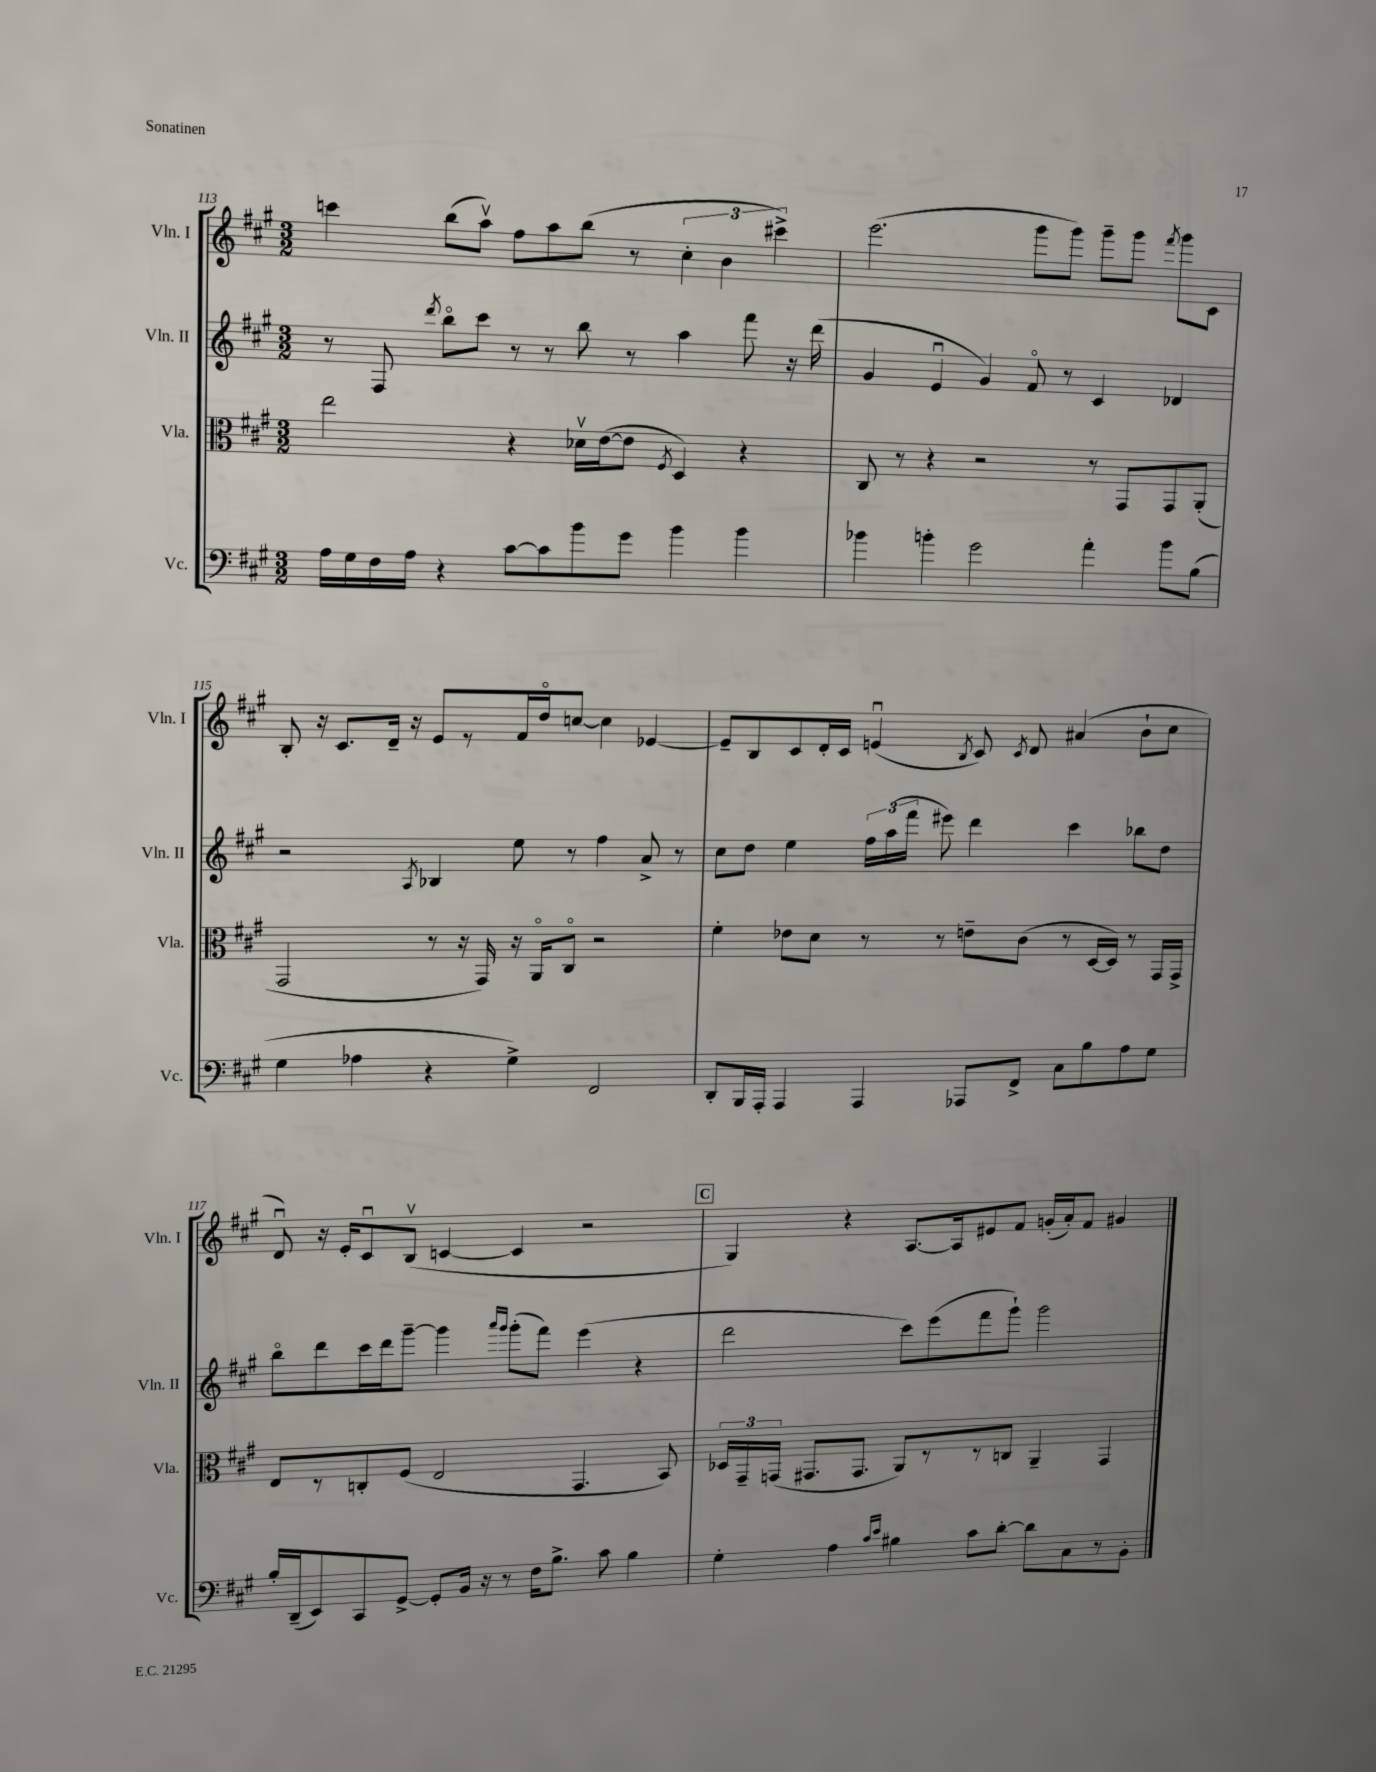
<<
\new StaffGroup <<
\new Staff = "s0" \with { instrumentName = "Vln. I" shortInstrumentName = "Vln. I" } {
    \clef treble \key a \major \numericTimeSignature \time 3/2
    \autoBeamOff c'''4 b''8[( a''8]\upbow) fis''8[ a''8 b''8]( r8 \tuplet 3/2 { cis''4-. b'4 cis'''4->) } |
    e'''2.( gis'''8[ gis'''8]) gis'''8[-- gis'''8] \acciaccatura { fis'''8 } gis'''8[ cis'8] |
    b8-. r16 cis'8.[ d'16]-- r16 e'8[ r8 fis'16 d''16\flageolet c''8]~ c''4 ees'4~ |
    ees'8[-- b8 cis'8 d'16-. cis'16] e'4\downbow( \acciaccatura { b8 } cis'8) \acciaccatura { cis'8 } d'8 ais'4( b'8[-! cis''8] |
    d'8\downbow) r16 e'16[-. cis'8\downbow b8]\upbow( c'4~ c'4 r2 |
    \mark \markup { \box "C" } gis4) r4 a8.[~ a16 eis'8 fis'8] g'16[-.( a'16-.) fis'8] gis'4 \bar "|." |
}
\new Staff = "s1" \with { instrumentName = "Vln. II" shortInstrumentName = "Vln. II" } {
    \clef treble \key a \major \numericTimeSignature \time 3/2
    \autoBeamOff r8 fis8 \acciaccatura { d'''8 } b''8[\flageolet cis'''8] r8 r8 b''8 r8 a''4 fis'''8 r16 d'''16( |
    gis'4 e'4\downbow gis'4) fis'8\flageolet r8 cis'4 des'4 |
    r2 \acciaccatura { a8 } bes4 e''8 r8 fis''4 a'8-> r8 |
    cis''8[ d''8] e''4 \tuplet 3/2 { fis''16[ a''16( fis'''16] } eis'''8) d'''4 cis'''4 bes''8[ d''8] |
    b''8[\flageolet d'''8 cis'''16 d'''16 gis'''8]~-- gis'''4 \grace { a'''16[ gis'''16] } gis'''8[-.( fis'''8]) e'''4( r4 |
    \mark \markup { \box "C" } d'''2 cis'''8[) e'''8( fis'''8 gis'''8]-!) gis'''2 \bar "|." |
}
\new Staff = "s2" \with { instrumentName = "Vla." shortInstrumentName = "Vla." } {
    \clef alto \key a \major \numericTimeSignature \time 3/2
    \autoBeamOff e''2 r4 des'16[\upbow e'16~( e'8] \acciaccatura { fis8 } d4) r4 |
    cis8 r8 r4 r2 r8 gis,8[ gis,8 a,8]-.( |
    gis,2 r8 r16 gis,16) r16 a,16[\flageolet cis8]\flageolet r2 |
    fis'4-. ees'8[ d'8] r8 r8 e'8[-- cis'8]( r8 d16[~ d16]) r8 gis,16[ gis,16]-> |
    e8[ r8 c8-. fis8]( e2 gis,4. b,8) |
    \mark \markup { \box "C" } \tuplet 3/2 { des16[ gis,16-- g,16]( } gis,8.[ gis,8.] a,8[) r8 r8 c8] a,4-- gis,4 \bar "|." |
}
\new Staff = "s3" \with { instrumentName = "Vc." shortInstrumentName = "Vc." } {
    \clef bass \key a \major \numericTimeSignature \time 3/2
    \autoBeamOff a16[ gis16 fis16 a16] r4 cis'8[~ cis'8 b'8 gis'8] b'4 b'4 |
    bes'4 b'4-. gis'2 a'4-. b'8[ b8]( |
    gis4 aes4 r4 gis4->) fis,2 |
    d,8[-. b,,16 a,,16]-. a,,4 a,,4 aes,,8[ fis,8]-> cis8[ b8 a8 gis8] |
    b16[-. d,16--( e,8) cis,8 gis,8]~-> gis,8[-. b,16] r16 r8 fis16[ b8.]-> cis'8 b4 |
    \mark \markup { \box "C" } gis4-. a4 \grace { cis'16[ e'16] } bis4 cis'8[ d'8]~-. d'8[ cis8 r8 b,8]-. \bar "|." |
}
>>
>>
\layout { \context { \Score currentBarNumber = #113 } }
